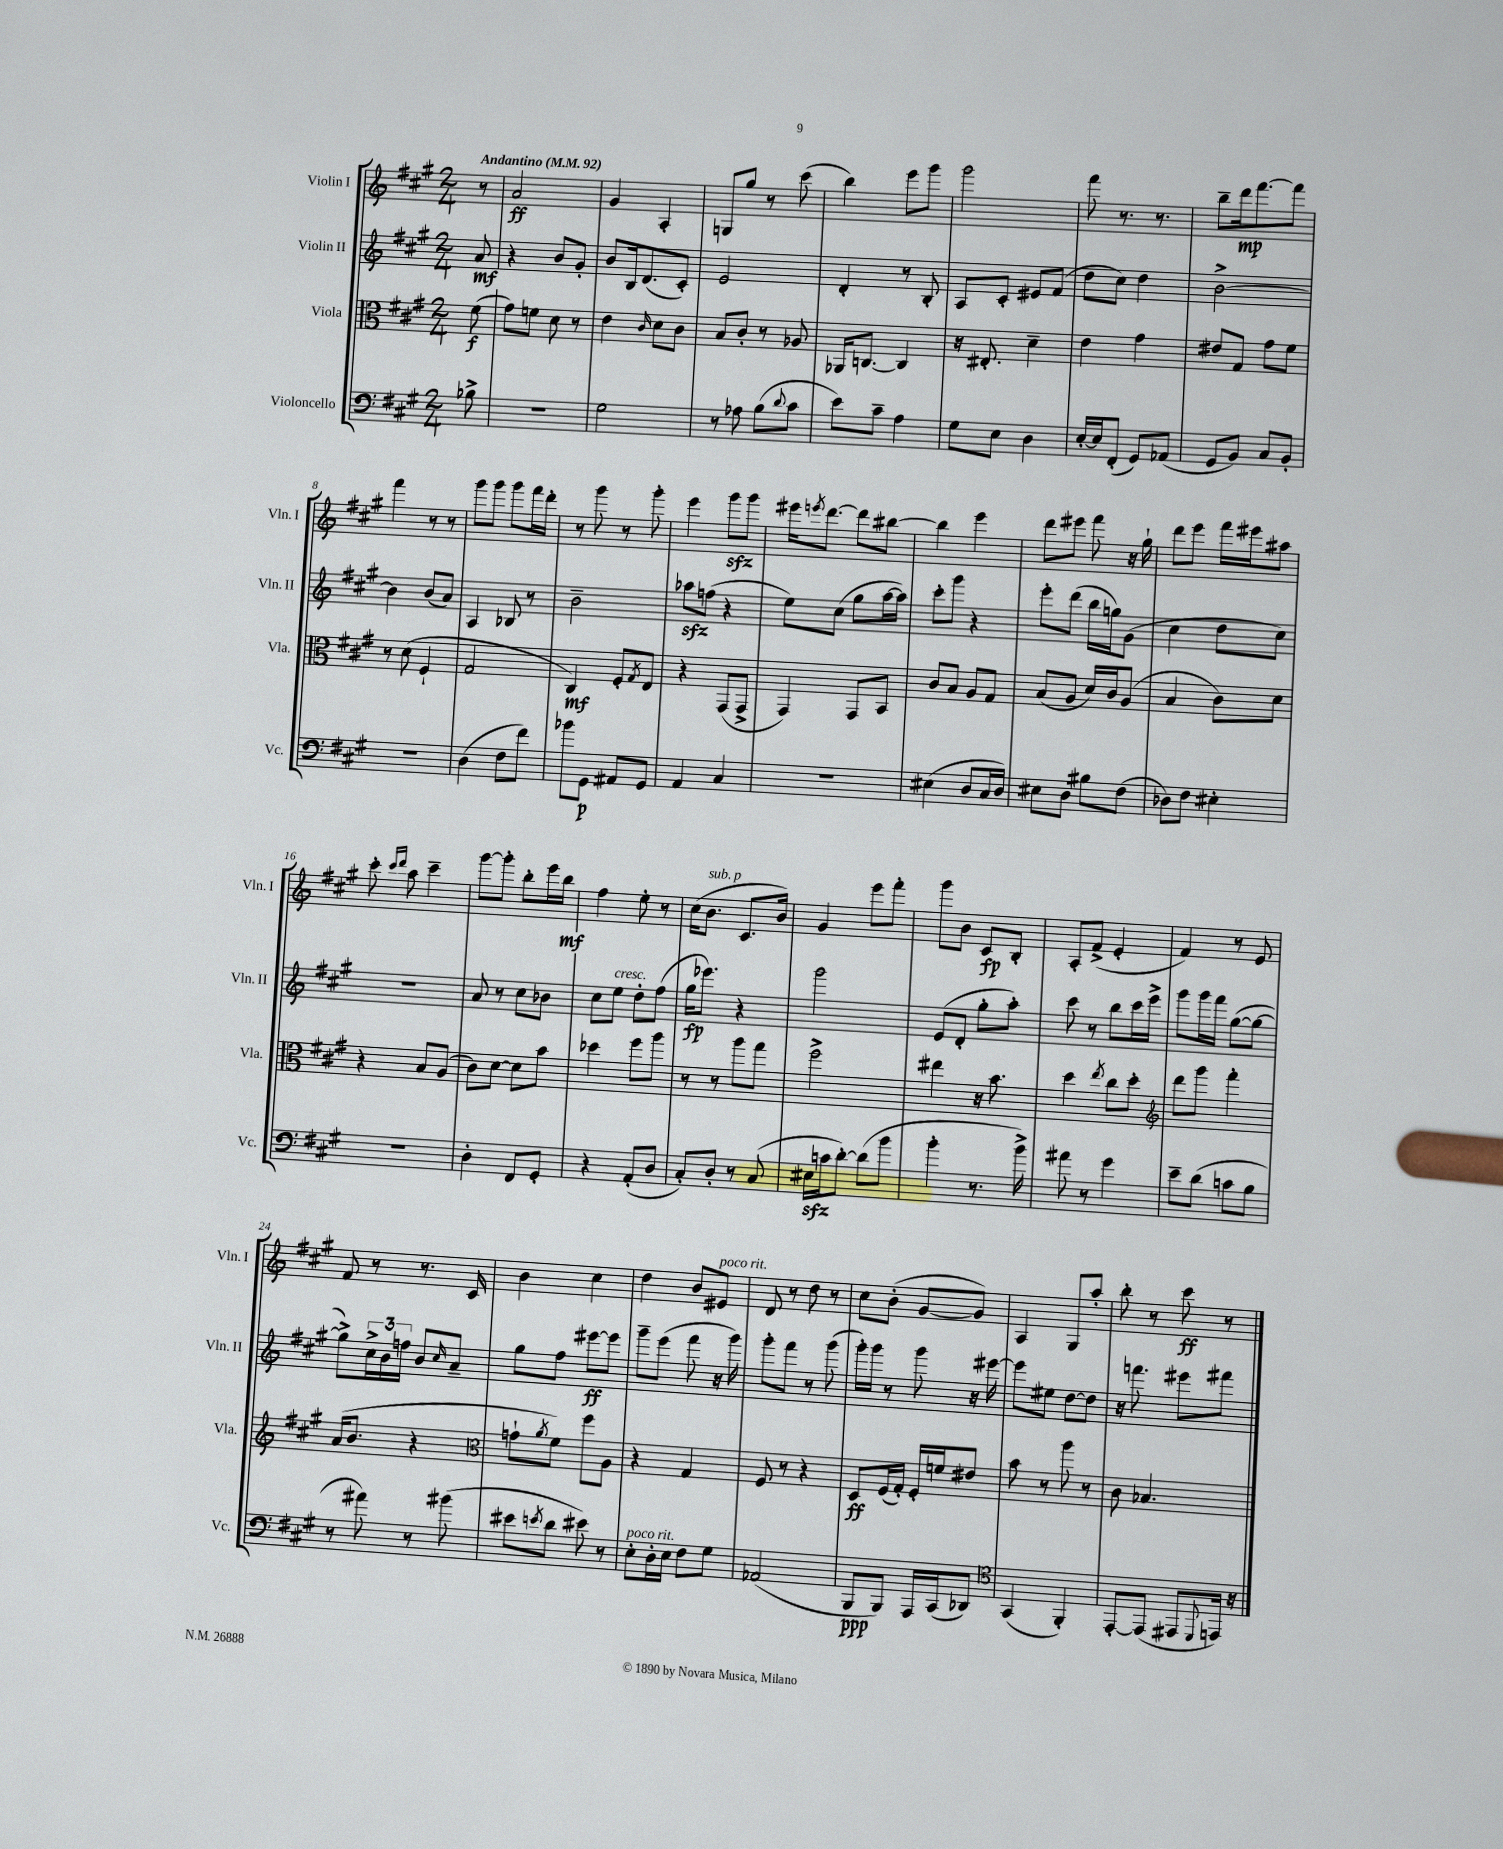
<<
\new StaffGroup <<
\new Staff = "s0" \with { instrumentName = "Violin I" shortInstrumentName = "Vln. I" } {
    \clef treble \key a \major \numericTimeSignature \time 2/4 \partial 8 \tempo "Andantino" 4 = 92
    r8 |
    a'2\ff |
    gis'4 a4-. |
    g8 gis''8 r8 cis'''8( |
    b''4) e'''8 gis'''8 |
    gis'''2 |
    fis'''8 r8. r8. |
    b''8-- d'''16\mp fis'''8.~ fis'''8 |
    fis'''4 r8 r8 |
    gis'''8 gis'''8 gis'''8 fis'''16 d'''16-. |
    r8 gis'''8 r8 gis'''8-. |
    e'''4 gis'''8\sfz gis'''8 |
    eis'''16 \acciaccatura { e'''8 } d'''8.~ d'''8 bis''8~ |
    bis''4 e'''4 |
    d'''8 eis'''8 fis'''8 r16 gis''16-! |
    d'''8 e'''8 fis'''16 eis'''16 ais''8 |
    cis'''8-. \grace { cis'''16 d'''16 } a''8 cis'''4-- |
    gis'''8~ gis'''8-. b''8-. e'''16 b''16\mf |
    fis''4 e''8-. r8 |
    cis''16( b'8.^\markup { \italic "sub. p" } cis'8. b'16) |
    gis'4 e'''8 fis'''8-. |
    gis'''8 b'8 cis'8\fp b8-. |
    a8-. fis'8->( e'4-. |
    fis'4) r8 e'8 |
    fis'8 r8 r8. cis'16 |
    b'4 cis''4 |
    d''4 b'8 eis'8^\markup { \italic "poco rit." } |
    d'8 r8 d''8 r8 |
    cis''8 b'8-.( gis'8~ gis'8) |
    a4 gis8 a''8-. |
    b''8-. r8 cis'''8\ff r8 \bar "|." |
}
\new Staff = "s1" \with { instrumentName = "Violin II" shortInstrumentName = "Vln. II" } {
    \clef treble \key a \major \numericTimeSignature \time 2/4 \partial 8
    a'8\mf |
    r4 b'8 gis'8-. |
    b'8 b16 d'8.( cis'8-.) |
    e'2 |
    d'4-. r8 b8-. |
    a8 cis'8-. eis'8 fis'8( |
    d''8 cis''8) d''4 |
    b'2~-> |
    b'4 b'8( a'8) |
    a4 bes8 r8 |
    b'2-- |
    aes''8\sfz f''8( r4 |
    e''8) cis''8( gis''8 a''16~ a''16) |
    cis'''8-. gis'''8 r4 |
    e'''8-. d'''8( b''16 g''16) gis'8( |
    cis''4 d''8 cis''8) |
    R2 |
    a'8 r8 cis''8 bes'8 |
    cis''8 e''8^\markup { \italic "cresc." } d''8-. fis''8( |
    gis''16\fp ees'''8.) r4 |
    gis'''2 |
    e'8( d'8-. gis''8-. a''8-.) |
    cis'''8 r8 b''8 cis'''16 e'''16-> |
    gis'''8 gis'''16 fis'''16 gis''8~( gis''8~ |
    gis''8->) \tuplet 3/2 { cis''16-> b'16 f''16 } b'8 \grace { cis''16 } a'8-- |
    gis''8 fis''8 eis'''8~\ff eis'''8 |
    gis'''8-- e'''8( fis'''8 r16 gis'''16) |
    gis'''8-. fis'''8 r8 gis'''8( |
    gis'''16-.) gis'''16 r8 gis'''8 r16 eis'''16~ |
    eis'''8 eis''8 d''8~ d''8 |
    r16 f'''8. eis'''8 fis'''8 \bar "|." |
}
\new Staff = "s2" \with { instrumentName = "Viola" shortInstrumentName = "Vla." } {
    \clef alto \key a \major \numericTimeSignature \time 2/4 \partial 8
    fis'8\f( |
    gis'8) f'8 d'8 r8 |
    e'4 \grace { cis'16 } d'8 cis'8 |
    b8 cis'8-. r8 aes8 |
    aes,16 c8.~ c4 |
    r16 eis8.-. d'4-- |
    e'4 gis'4 |
    eis'8 gis8 gis'8 fis'8 |
    r8 d'8( fis4-! |
    gis2 |
    cis4\mf) fis8-. \acciaccatura { gis8 } e8 |
    r4 gis,8( gis,8-> |
    gis,4) gis,8 b,8 |
    cis'8 b8 a8 gis8 |
    b8( a8 d'16) cis'16 a8( |
    b4 cis'8) d'8 |
    r4 b8 a8( |
    cis'8) d'8~ d'8 b'8 |
    des''4 fis''8 a''8 |
    r8 r8 a''8 gis''8 |
    fis''2-> |
    eis''4 r16 b'8. |
    d''4 \acciaccatura { e''8 } cis''8 d''8-. |
    \clef treble d'''8 gis'''8 fis'''4-. |
    a'16( b'8. r4 |
    \clef alto g'8-! \acciaccatura { a'8 } fis'8) fis''8 a8 |
    r4 gis4 |
    fis8 r8 r4 |
    d8\ff fis16( gis16-.) fis16-. f'16 eis'8 |
    b'8 r8 a''8 r8 |
    cis'8 bes4. \bar "|." |
}
\new Staff = "s3" \with { instrumentName = "Violoncello" shortInstrumentName = "Vc." } {
    \clef bass \key a \major \numericTimeSignature \time 2/4 \partial 8
    bes8-> |
    r2 |
    gis2 |
    r8 aes8 b8( \appoggiatura { d'8 } cis'8 |
    e'8) cis'8-- a4 |
    gis8 e8 d4 |
    e16~-. e16 fis,8-.( gis,8) aes,8( |
    gis,8 b,8) cis8 b,8-. |
    R2 |
    d4( fis8 fis'8) |
    bes'8 gis,8\p ais,8 gis,8 |
    a,4 cis4 |
    r2 |
    eis4( d8 cis16 d16) |
    eis8 d8 bis8 fis8( |
    des8) fis8 eis4-. |
    R2 |
    d4-. fis,8 gis,8-. |
    r4 a,8-.( d8 |
    cis8-.) d8-. r8 cis8( |
    eis16\sfz c'16 d'8~-.) d'8( b'8 |
    b'4-. r8. b'16->) |
    ais'8 r8 gis'4 |
    e'8-- d'8( c'8 b8 |
    r8 ais'8) r8 bis'8( |
    eis'8 \acciaccatura { e'8 } d'8 eis'8) r8 |
    e8-.^\markup { \italic "poco rit." } d16-. e16 fis8 gis8 |
    aes,2( |
    b,,8\ppp b,,8) a,,16 cis,16( des,8) |
    \clef tenor gis,4( fis,4-.) |
    e,8~-. e,8( eis,8 \appoggiatura { d,8 } e,16) r16 \bar "|." |
}
>>
>>
